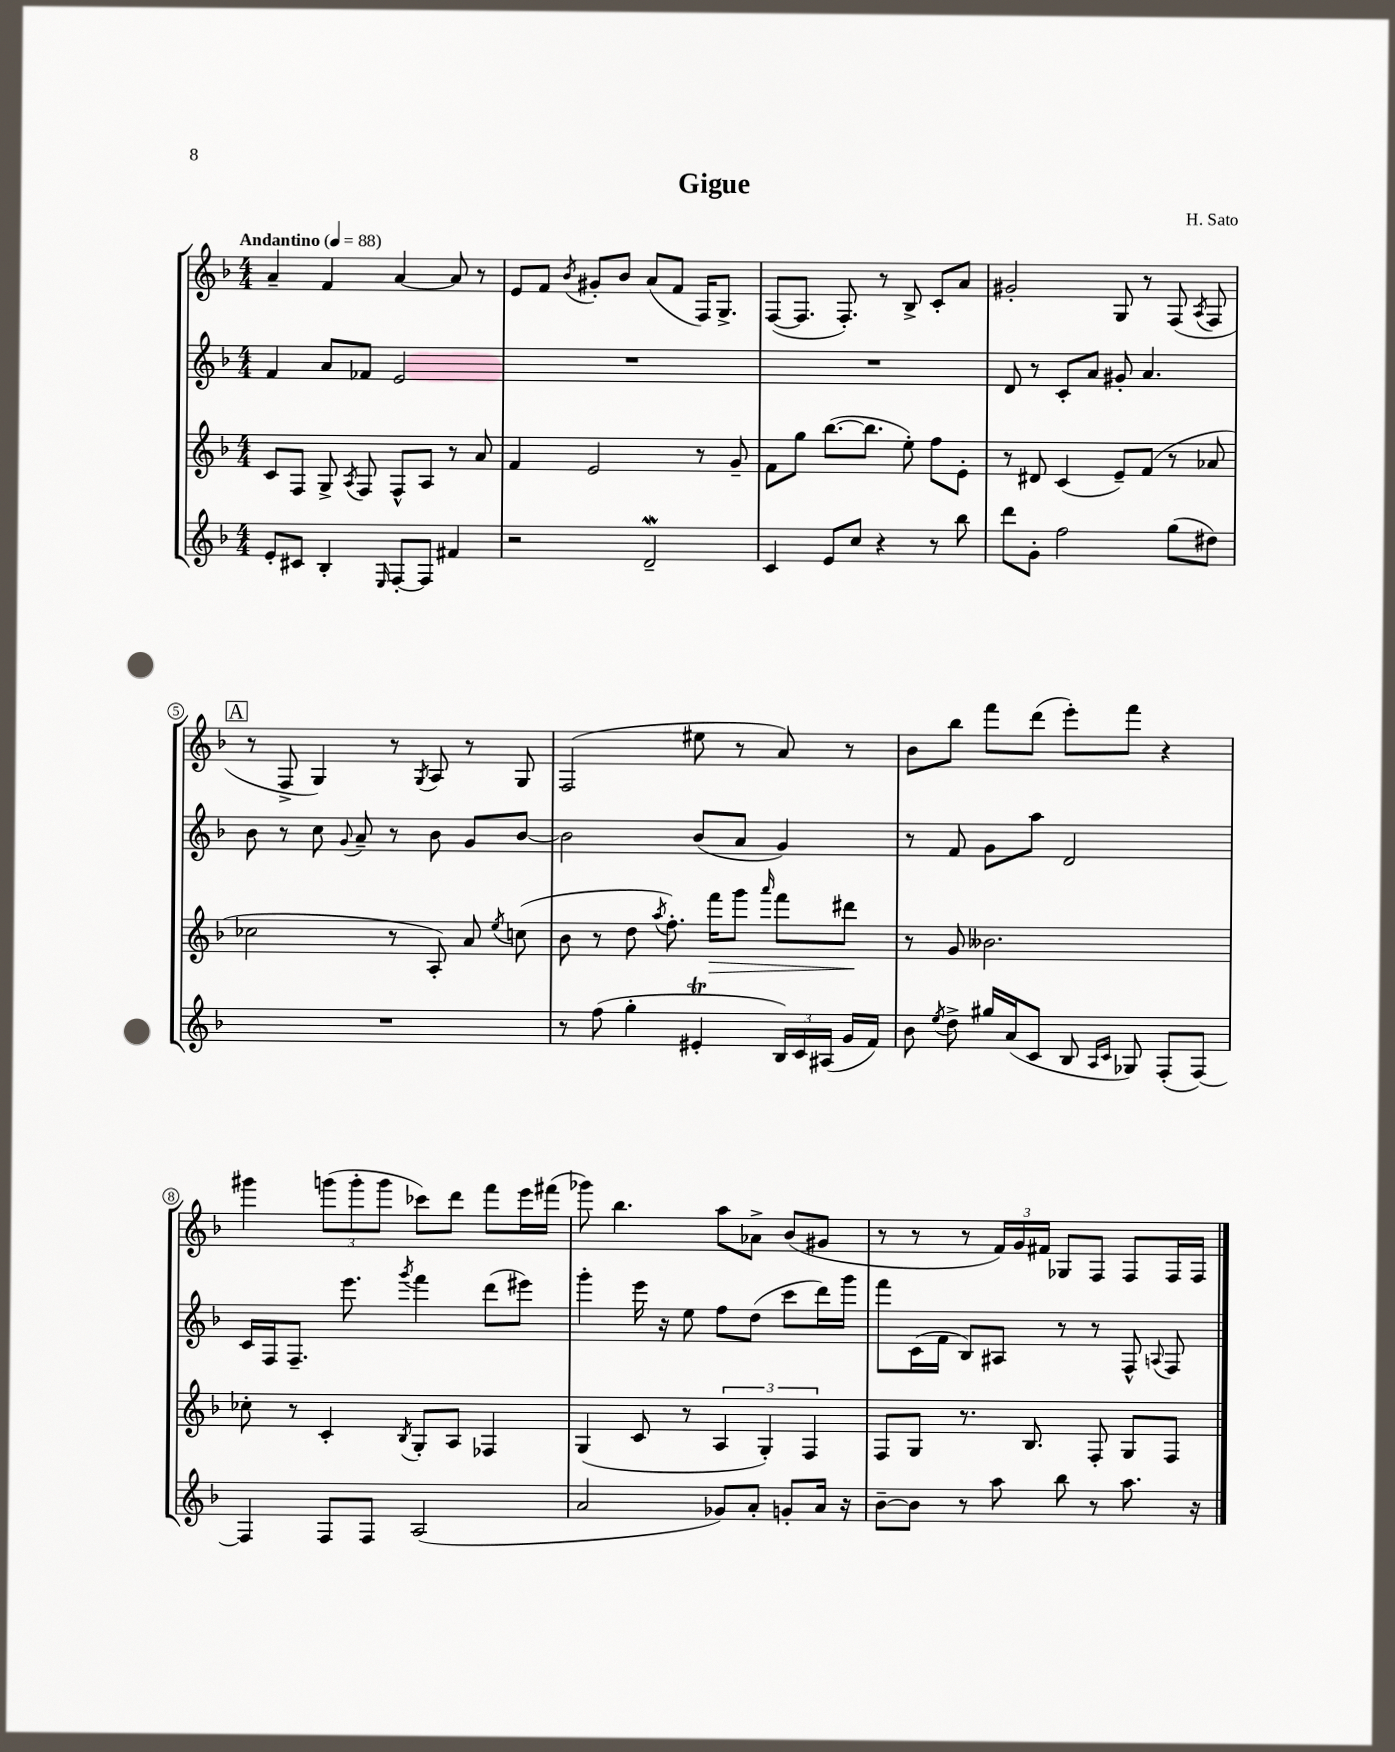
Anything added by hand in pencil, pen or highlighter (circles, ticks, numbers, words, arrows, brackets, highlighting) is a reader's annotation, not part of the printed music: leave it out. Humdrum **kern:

**kern	**kern	**kern	**kern
*staff4	*staff3	*staff2	*staff1
*clefG2	*clefG2	*clefG2	*clefG2
*k[b-]	*k[b-]	*k[b-]	*k[b-]
*M4/4	*M4/4	*M4/4	*M4/4
*MM88	*MM88	*MM88	*MM88
8e'/L	8c/L	4f/	4a~/
8c#/J	8F/J	.	.
4B-'/	8G^/	8a/L	4f/
.	8qA/	.	.
.	8F/	8f-/J	.
16qqE/	.	.	.
[8F'/L	8F^^/L	2e/	[4a/
8F/]J	8A/J	.	.
4f#/	8r	.	8a/]
.	8a/	.	8r
=	=	=	=
2r	4f/	1r	8e/L
.	.	.	8f/J
.	.	.	8qb-/
.	2e/	.	8g#'/L
.	.	.	8b-/J
2d~/	.	.	(8a/L
.	.	.	8f/J
.	8r	.	16F/LK)
.	.	.	8.G^/J
.	8g~/	.	.
=	=	=	=
4c/	8f\L	1r	([8F/L
.	8gg\J	.	8.F/]J
8e/L	([8.bb-\L	.	.
.	.	.	8.F'/)
8cc/J	.	.	.
.	8.bb-\]J	.	.
4r	.	.	8r
.	8ee'\)	.	8B-^/
8r	8ff\L	.	8c'/L
8bb-\	8e'\J	.	8a/J
=	=	=	=
8ddd\L	8r	8d/	2g#'/
8g'\J	8d#/	8r	.
2ff\	(4c/	8c'/L	.
.	.	8a/J	.
.	8e~/L)	8g#'/	8G/
.	(8f/J	4.a/	8r
(8gg\L	8r	.	(8F/
.	.	.	8qA/
8dd#\J)	8a-/	.	8F/
=	=	=	=
1r	2cc-\	8b-\	8r
.	.	8r	8F^/
.	.	8cc\	4G/)
.	.	8qqg/	.
.	.	8a~/	.
.	8r	8r	8r
.	.	.	8qG/
.	8A'/)	8b-\	8A/
.	8a/	8g/L	8r
.	8qee/	.	.
.	(8cc\	[8b-/J	8G/
=	=	=	=
8r	8b-\	2b-\]	(2F/
(8ff\	8r	.	.
4gg'\	8dd\	.	.
.	8qaa/	.	.
.	8.ff'\)	.	.
4e#'/	.	(8b-/L	8ee#\
.	16fff\LK	.	.
.	8ggg\J	8a/J	8r
.	16qqaaa/	.	.
24B-/LL)	8fff\L	4g/)	8a/)
24c/	.	.	.
(24A#/JJ	.	.	.
16g/LL	8ddd#\J	.	8r
16f/JJ)	.	.	.
=	=	=	=
8b-\	8r	8r	8b-\L
8qee/	.	.	.
8dd^\	8g/	8f/	8bb-\J
16gg#/LL	2.b--\	8g\L	8fff\L
(16a/J	.	.	.
8c/J	.	8aa\J	(8ddd\J
8B-/	.	2d/	8eee'\L)
16qqA/LL	.	.	.
16qqc/JJ	.	.	.
8G-/)	.	.	8fff\J
(8F'/L	.	.	4r
[8F/J)	.	.	.
=	=	=	=
4F/]	8cc-'\	16c/LL	4ggg#\
.	.	16F/J	.
.	8r	8.F~/J	.
8F/L	4c'/	.	(12ggg\L
.	.	8.eee\	.
.	.	.	12ggg'\
8F/J	.	.	.
.	.	.	12ggg\J
.	8qB-/	8qggg/	.
(2A/	8G'/L	4fff\	8ccc-\L)
.	8A/J	.	8ddd\J
.	4F-/	(8ddd\L	8fff\L
.	.	8eee#\J)	16eee\L
.	.	.	(16fff#\JJ
=	=	=	=
2a/	(4G/	4ggg'\	8ggg-\)
.	.	.	4.bb-\
.	8c/	16eee\	.
.	.	16r	.
.	8r	8ee\	.
8g-/L)	6A/	8ff\L	8aa\L
8a'/J	.	(8dd\J	8a-^\J
.	6G'/)	.	.
8g'/L	.	8ccc\L	(8b-/L
.	6F/	.	.
16a/Jk	.	16ddd\L)	8g#/J
16r	.	16ggg\JJ	.
=	=	=	=
[8b-~\L	8F/L	8fff\L	8r
8b-\]J	8G/J	(16c\L	8r
.	.	16f\JJ	.
8r	8.r	8B-/L)	8r
8aa\	.	8A#/J	24f/LL)
.	.	.	24g/
.	8.B-/	.	.
.	.	.	24f#/JJ
8bb-\	.	8r	8G-/L
8r	8F'/	8r	8F/J
8.aa\	8G/L	8F^^/	8F/L
.	.	8qqA/	.
.	8F/J	8F/	16F/L
16r	.	.	16F/JJ
==	==	==	==
*-	*-	*-	*-
